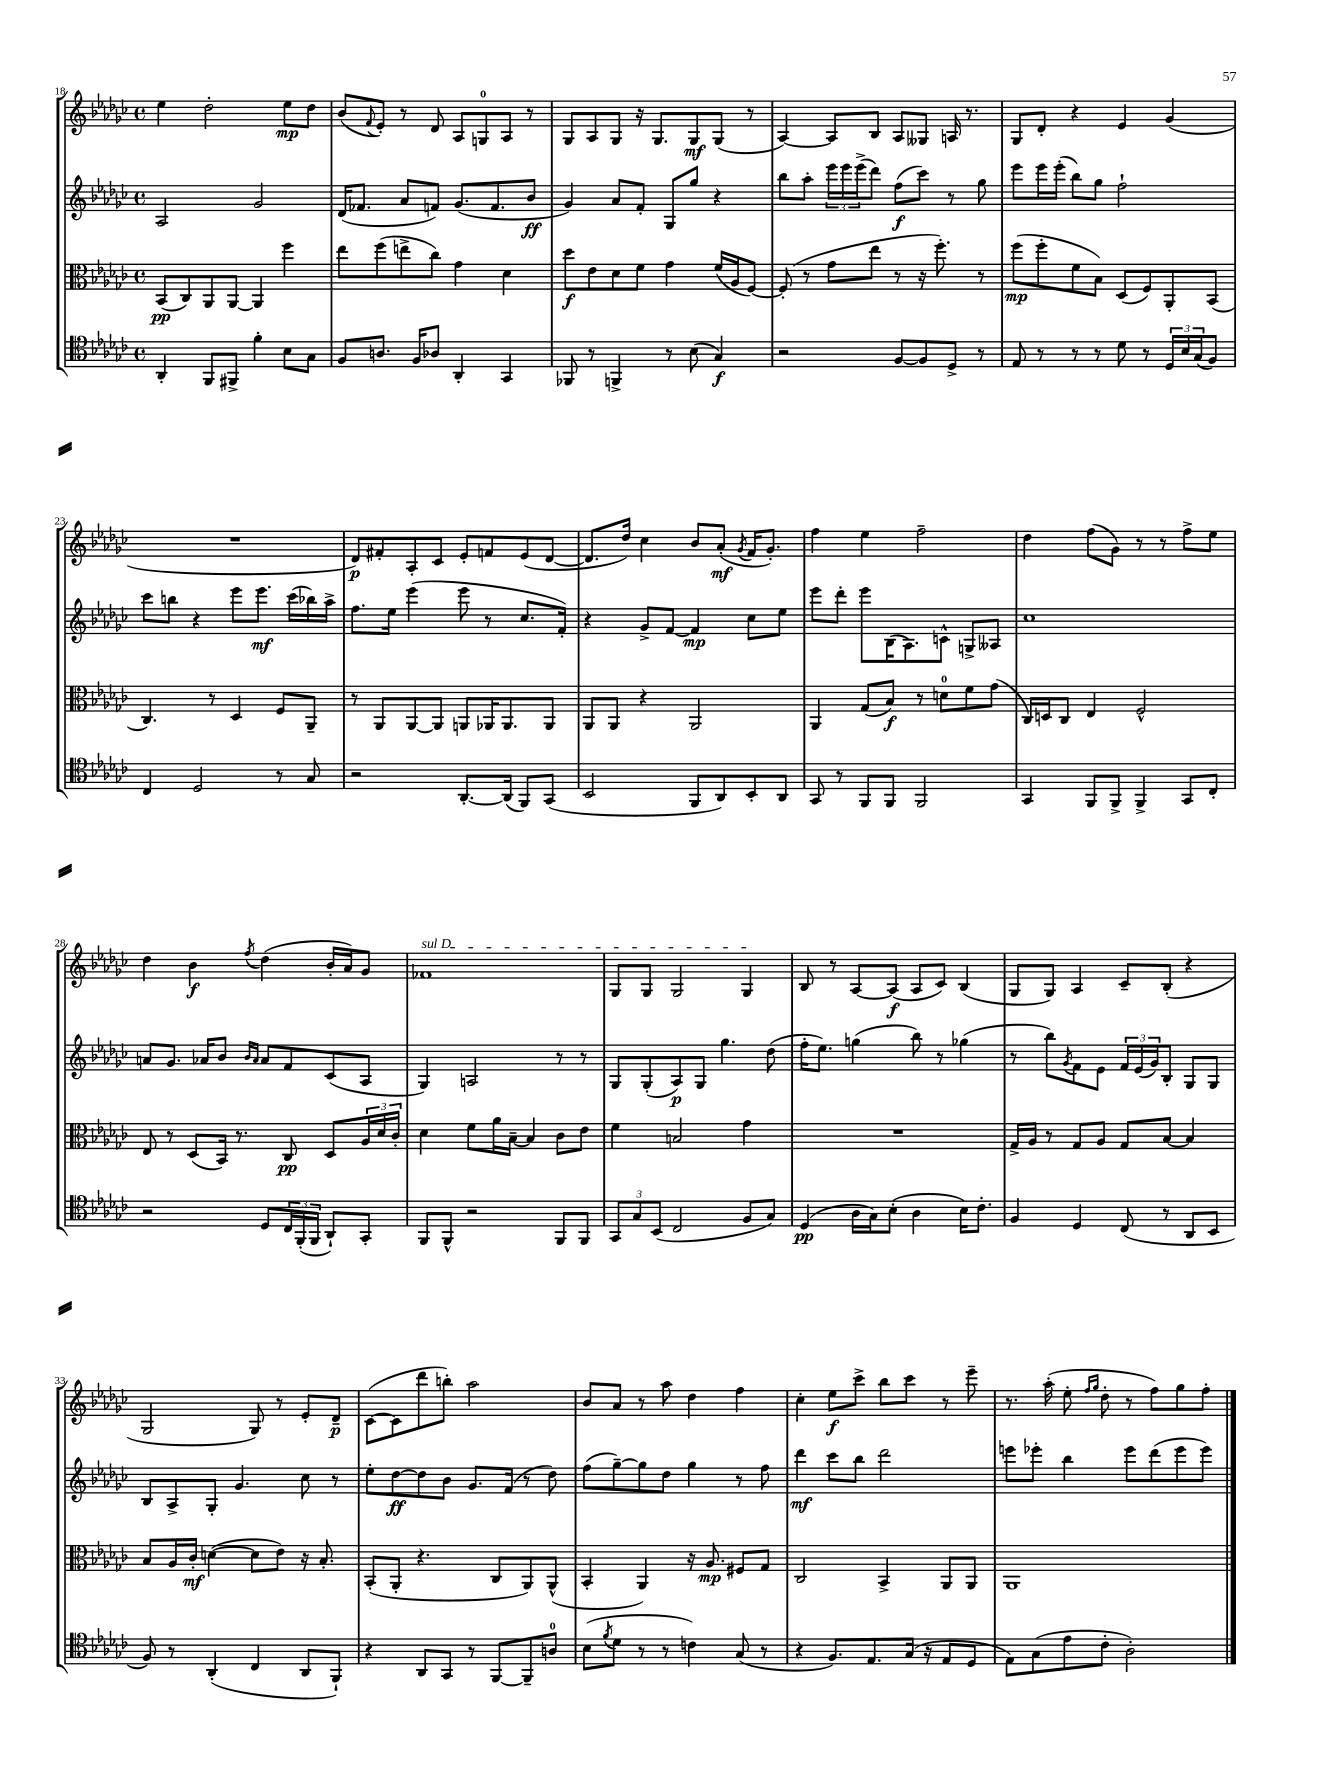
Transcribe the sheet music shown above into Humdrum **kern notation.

**kern	**dynam	**kern	**dynam	**kern	**dynam	**kern	**dynam
*part4	*part4	*part3	*part3	*part2	*part2	*part1	*part1
*staff4	*staff4	*staff3	*staff3	*staff2	*staff2	*staff1	*staff1
*clefC4	*	*clefC3	*	*clefG2	*	*clefG2	*
*k[b-e-a-d-g-c-]	*	*k[b-e-a-d-g-c-]	*	*k[b-e-a-d-g-c-]	*	*k[b-e-a-d-g-c-]	*
*M4/4	*	*M4/4	*	*M4/4	*	*M4/4	*
*met(c)	*	*met(c)	*	*met(c)	*	*met(c)	*
=18	=18	=18	=18	=18	=18	=18	=18
4AA-'/	.	(8BB-/L	pp	2A-/	.	4ee-\	.
.	.	8C-/)	.	.	.	.	.
8FF/L	.	8AA-/	.	.	.	2dd-'\	.
8FF#X^/J	.	[8AA-/J	.	.	.	.	.
4f'\	.	4AA-/]	.	2g-/	.	.	.
8B-\L	.	4ff\	.	.	.	8ee-\L	mp
8G-\J	.	.	.	.	.	8dd-\J	.
=19	=19	=19	=19	=19	=19	=19	=19
8F/L	.	8ee-\L	.	(16d-/KL	.	(8b-/L	.
.	.	.	.	8.f-X/J	.	.	.
.	.	.	.	.	.	8qqf/	.
8.An/J	.	(8ff\	.	.	.	8e-'/J)	.
.	.	8een^\	.	8a-/L	.	8r	.
16F/KL	.	.	.	.	.	.	.
8A-X/J	.	8cc-\J)	.	8fn/J)	.	8d-/	.
4AA-'/	.	4g-\	.	(8.g-/L	.	8A-/L	.
.	.	.	.	.	.	8Gn/	.
.	.	.	.	8.f/	.	.	.
4GG-/	.	4d-\	.	.	.	8A-/J	.
.	.	.	.	8b-/J	ff	8r	.
=20	=20	=20	=20	=20	=20	=20	=20
8FF-X/	.	8dd-\L	f	4g-/)	.	8G-/L	.
8r	.	8e-\	.	.	.	8A-/	.
4FFn^/	.	8d-\	.	8a-/L	.	8G-/J	.
.	.	8f\J	.	8f'/J	.	16r	.
.	.	.	.	.	.	8.G-/L	.
8r	.	4g-\	.	8G-/L	.	.	.
(8B-\	.	.	.	8gg-/J	.	8G-/	mf
4G-/)	f	(16f/LL	.	4r	.	(8G-/J	.
.	.	16A-/J	.	.	.	.	.
.	.	[8F/J)	.	.	.	8r	.
=21	=21	=21	=21	=21	=21	=21	=21
2r	.	(8F'/]	.	8bb-\L	.	[4A-/)	.
.	.	8r	.	8aa-'\J	.	.	.
.	.	8g-\L	.	24eee-\LL	.	8A-/L]	.
.	.	.	.	24eee-\	.	.	.
.	.	.	.	(24eee-^\J	.	.	.
.	.	8ee-\J	.	8ddd-\J)	.	8B-/J	.
[8F/L	.	8r	.	(8ff\L	f	8A-/L	.
8F/]	.	16r	.	8ccc-\J)	.	8G--X/J	.
.	.	8.ff'\)	.	.	.	.	.
8D-^/J	.	.	.	8r	.	16An/	.
.	.	.	.	.	.	8.r	.
8r	.	8r	.	8gg-\	.	.	.
=22	=22	=22	=22	=22	=22	=22	=22
8E-/	.	(8ff\L	mp	8eee-\L	.	8G-/L	.
8r	.	8ff'\	.	16eee-\L	.	8d-'/J	.
.	.	.	.	(16eee-'\JJ	.	.	.
8r	.	8f\	.	8bb-\L)	.	4r	.
8r	.	8B-\J)	.	8gg-\J	.	.	.
8d-\	.	(8D-/L	.	2ff`\	.	4e-/	.
8r	.	8F/)	.	.	.	.	.
24D-/LL	.	8AA-'/	.	.	.	(4g-/	.
24B-/	.	.	.	.	.	.	.
(24G-/J	.	.	.	.	.	.	.
8F/J)	.	(8BB-/J	.	.	.	.	.
!!LO:LB:g=z
=23	=23	=23	=23	=23	=23	=23	=23
4C-/	.	4.C-/)	.	8ccc-\L	.	1r	.
.	.	.	.	8bbn\J	.	.	.
2D-/	.	.	.	4r	.	.	.
.	.	8r	.	.	.	.	.
.	.	4D-/	.	8eee-\L	.	.	.
.	.	.	.	8.eee-\J	mf	.	.
8r	.	8F/L	.	.	.	.	.
.	.	.	.	(16ccc-\LL	.	.	.
8G-/	.	8AA-~/J	.	16bb-X\)	.	.	.
.	.	.	.	16aa-^\JJ	.	.	.
=24	=24	=24	=24	=24	=24	=24	=24
2r	.	8r	.	8.ff\L	.	8d-/L)	p
.	.	8AA-/L	.	.	.	8f#X'/	.
.	.	.	.	16ee-\Jk	.	.	.
.	.	[8AA-/	.	(4eee-\	.	8A-'/	.
.	.	8AA-/J]	.	.	.	8c-/J	.
[8.AA-'/L	.	8AAn/L	.	8eee-\	.	8e-'/L	.
.	.	16AA-X/K	.	8r	.	8fn/	.
(16AA-/Jk]	.	8.AA-/	.	.	.	.	.
8FF/L)	.	.	.	8.cc-/L	.	(8e-/	.
(8GG-/J	.	8AA-/J	.	.	.	[8d-/J	.
.	.	.	.	16f'/Jk)	.	.	.
=25	=25	=25	=25	=25	=25	=25	=25
2BB-/	.	8AA-/L	.	4r	.	8.d-/L]	.
.	.	8AA-/J	.	.	.	.	.
.	.	.	.	.	.	16dd-/Jk)	.
.	.	4r	.	8g-^/L	.	4cc-\	.
.	.	.	.	[8f/J	.	.	.
8FF/L	.	2AA-/	.	4f/]	mp	8b-/L	.
8AA-/)	.	.	.	.	.	(8a-'/J	mf
.	.	.	.	.	.	8qg-/	.
8BB-'/	.	.	.	8cc-\L	.	16f/KL	.
.	.	.	.	.	.	8.g-'/J)	.
8AA-/J	.	.	.	8ee-\J	.	.	.
=26	=26	=26	=26	=26	=26	=26	=26
8GG-/	.	4AA-/	.	8eee-\L	.	4ff\	.
8r	.	.	.	8ddd-'\J	.	.	.
8FF/L	.	(8G-/L	.	8eee-\L	.	4ee-\	.
8FF/J	.	8B-/J)	f	(16B-\K	.	.	.
.	.	.	.	8.A-\)	.	.	.
2FF/	.	8r	.	.	.	2ff~\	.
.	.	8dn\L	.	8cn^^\J	.	.	.
.	.	8f\	.	8Gn^/L	.	.	.
.	.	(8g-\J	.	8A--X/J	.	.	.
=27	=27	=27	=27	=27	=27	=27	=27
4GG-/	.	16C-/LL)	.	1cc-	.	4dd-\	.
.	.	16Dn/J	.	.	.	.	.
.	.	8C-/J	.	.	.	.	.
8FF/L	.	4E-/	.	.	.	(8ff\L	.
8FF^/J	.	.	.	.	.	8g-\J)	.
4FF^/	.	2F^^/	.	.	.	8r	.
.	.	.	.	.	.	8r	.
8GG-/L	.	.	.	.	.	8ff^\L	.
8C-'/J	.	.	.	.	.	8ee-\J	.
!!LO:LB:g=z
=28	=28	=28	=28	=28	=28	=28	=28
2r	.	8E-/	.	8an/L	.	4dd-\	.
.	.	8r	.	8.g-/J	.	.	.
.	.	(8D-/L	.	.	.	4b-\	f
.	.	.	.	16a-X/KL	.	.	.
.	.	16BB-/Jk)	.	8b-/J	.	.	.
.	.	8.r	.	.	.	.	.
.	.	.	.	16qqb-/LL	.	.	.
.	.	.	.	16qqa-/JJ	.	8qff/	.
8D-/L	.	.	.	8a-/L	.	(4dd-\	.
24C-/L	.	8C-/	pp	8f/	.	.	.
(24FF'/	.	.	.	.	.	.	.
24FF/JJ	.	.	.	.	.	.	.
8AA-`/L)	.	8D-/L	.	(8c-/	.	16b-'/LL	.
.	.	.	.	.	.	16a-/J)	.
8GG-'/J	.	24A-/L	.	8A-/J	.	8g-/J	.
.	.	24d-/	.	.	.	.	.
.	.	24c-'/JJ	.	.	.	.	.
=29	=29	=29	=29	=29	=29	=29	=29
!	!	!	!	!	!	!LO:TX:a:i:t=sul D	!
8FF/L	.	4d-\	.	4G-/)	.	1f-X	.
8FF^^/J	.	.	.	.	.	.	.
2r	.	8f\L	.	2An/	.	.	.
.	.	16a-\L	.	.	.	.	.
.	.	[16B-~\JJ	.	.	.	.	.
.	.	4B-/]	.	.	.	.	.
8FF/L	.	8c-\L	.	8r	.	.	.
8FF/J	.	8e-\J	.	8r	.	.	.
=30	=30	=30	=30	=30	=30	=30	=30
12GG-/L	.	4f\	.	8G-/L	.	8G-/L	.
12G-/	.	.	.	.	.	.	.
.	.	.	.	(8G-'/	.	8G-/J	.
(12BB-/J	.	.	.	.	.	.	.
2C-/	.	2Bn/	.	8A-/)	p	2G-/	.
.	.	.	.	8G-/J	.	.	.
.	.	.	.	4.gg-\	.	.	.
8F/L	.	4g-\	.	.	.	4G-/	.
8G-/J)	.	.	.	(8dd-\	.	.	.
=31	=31	=31	=31	=31	=31	=31	=31
(4D-/	pp	1r	.	16ff'\KL	.	8B-/	.
.	.	.	.	8.ee-\J)	.	.	.
.	.	.	.	.	.	8r	.
16A-\LL	.	.	.	(4ggn\	.	[8A-/L	.
16G-\J)	.	.	.	.	.	.	.
(8B-'\J	.	.	.	.	.	(8A-/J]	f
4A-\	.	.	.	8bb-\)	.	8A-/L	.
.	.	.	.	8r	.	8c-/J)	.
16B-\KL)	.	.	.	(4gg-X\	.	(4B-/	.
8.c-'\J	.	.	.	.	.	.	.
=32	=32	=32	=32	=32	=32	=32	=32
4F/	.	16G-^/LL	.	8r	.	8G-/L	.
.	.	16A-/JJ	.	.	.	.	.
.	.	8r	.	8bb-\L)	.	8G-/J)	.
.	.	.	.	8qg-/	.	.	.
4D-/	.	8G-/L	.	8f\	.	4A-/	.
.	.	8A-/J	.	8e-\J	.	.	.
(8C-/	.	8G-/L	.	24f/LL	.	8c-~/L	.
.	.	.	.	(24e-/	.	.	.
.	.	.	.	24g-/J)	.	.	.
8r	.	[8B-/J	.	8B-'/J	.	(8B-'/J	.
8AA-/L	.	4B-/]	.	8G-/L	.	4r	.
8BB-/J	.	.	.	8G-/J	.	.	.
!!LO:LB:g=z
=33	=33	=33	=33	=33	=33	=33	=33
8F/)	.	8B-/L	.	8B-/L	.	2G-/	.
8r	.	16A-/L	.	8A-^/	.	.	.
.	.	16c-'/JJ	mf	.	.	.	.
(4AA-'/	.	([4dn\	.	8G-'/J	.	.	.
.	.	.	.	4.g-/	.	.	.
4C-/	.	8d\L]	.	.	.	8G-/)	.
.	.	8e-\J)	.	.	.	8r	.
8AA-/L	.	16r	.	8cc-\	.	8e-'/L	.
.	.	8.B-'/	.	.	.	.	.
8FF`/J)	.	.	.	8r	.	8d-~/J	p
=34	=34	=34	=34	=34	=34	=34	=34
4r	.	(8BB-'/L	.	8ee-'\L	.	([8c-\L	.
.	.	8AA-'/J	.	[8dd-\	ff	8c-\]	.
8AA-/L	.	4.r	.	8dd-\]	.	8ddd-\	.
8GG-/J	.	.	.	8b-\J	.	8bbn'\J)	.
8r	.	.	.	8.g-/L	.	2aa-\	.
[8FF/L	.	8C-/L	.	.	.	.	.
.	.	.	.	(16f/Jk	.	.	.
8FF~/]	.	8AA-/)	.	8r	.	.	.
8An/J	.	(8AA-^^/J	.	8dd-\)	.	.	.
=35	=35	=35	=35	=35	=35	=35	=35
(8B-\L	.	4BB-'/	.	(8ff\L	.	8b-/L	.
8qf/	.	.	.	.	.	.	.
8d-\J	.	.	.	[8gg-~\)	.	8a-/J	.
8r	.	4AA-/)	.	8gg-\]	.	8r	.
8r	.	.	.	8dd-\J	.	8aa-\	.
4cn\)	.	16r	.	4gg-\	.	4dd-\	.
.	.	8.A-/	mp	.	.	.	.
(8G-/	.	8F#X/L	.	8r	.	4ff\	.
8r	.	8G-/J	.	8ff\	.	.	.
=36	=36	=36	=36	=36	=36	=36	=36
4r	.	2C-/	.	4ddd-\	mf	4cc-'\	.
8.F/L)	.	.	.	8ccc-\L	.	8ee-\L	f
.	.	.	.	8bb-\J	.	8ccc-^\J	.
8.E-/	.	.	.	.	.	.	.
.	.	4BB-^/	.	2ddd-\	.	8bb-\L	.
(16G-/Jk	.	.	.	.	.	8ccc-\J	.
16r	.	.	.	.	.	.	.
8E-/L	.	8AA-/L	.	.	.	8r	.
8D-/J	.	8AA-/J	.	.	.	8eee-~\	.
=37	=37	=37	=37	=37	=37	=37	=37
8E-\L)	.	1AA-	.	8eeen\L	.	8.r	.
(8G-\	.	.	.	8eee-X'\J	.	.	.
.	.	.	.	.	.	(16aa-'\	.
8e-\	.	.	.	4bb-\	.	8ee-'\	.
.	.	.	.	.	.	16qqff/LL	.
.	.	.	.	.	.	16qqgg-/JJ	.
8c-'\J	.	.	.	.	.	8dd-'\	.
2A-'\)	.	.	.	8eee-\L	.	8r	.
.	.	.	.	(8ddd-\	.	8ff\L)	.
.	.	.	.	8eee-\	.	8gg-\	.
.	.	.	.	8eee-\J)	.	8ff'\J	.
==	==	==	==	==	==	==	==
*-	*-	*-	*-	*-	*-	*-	*-
